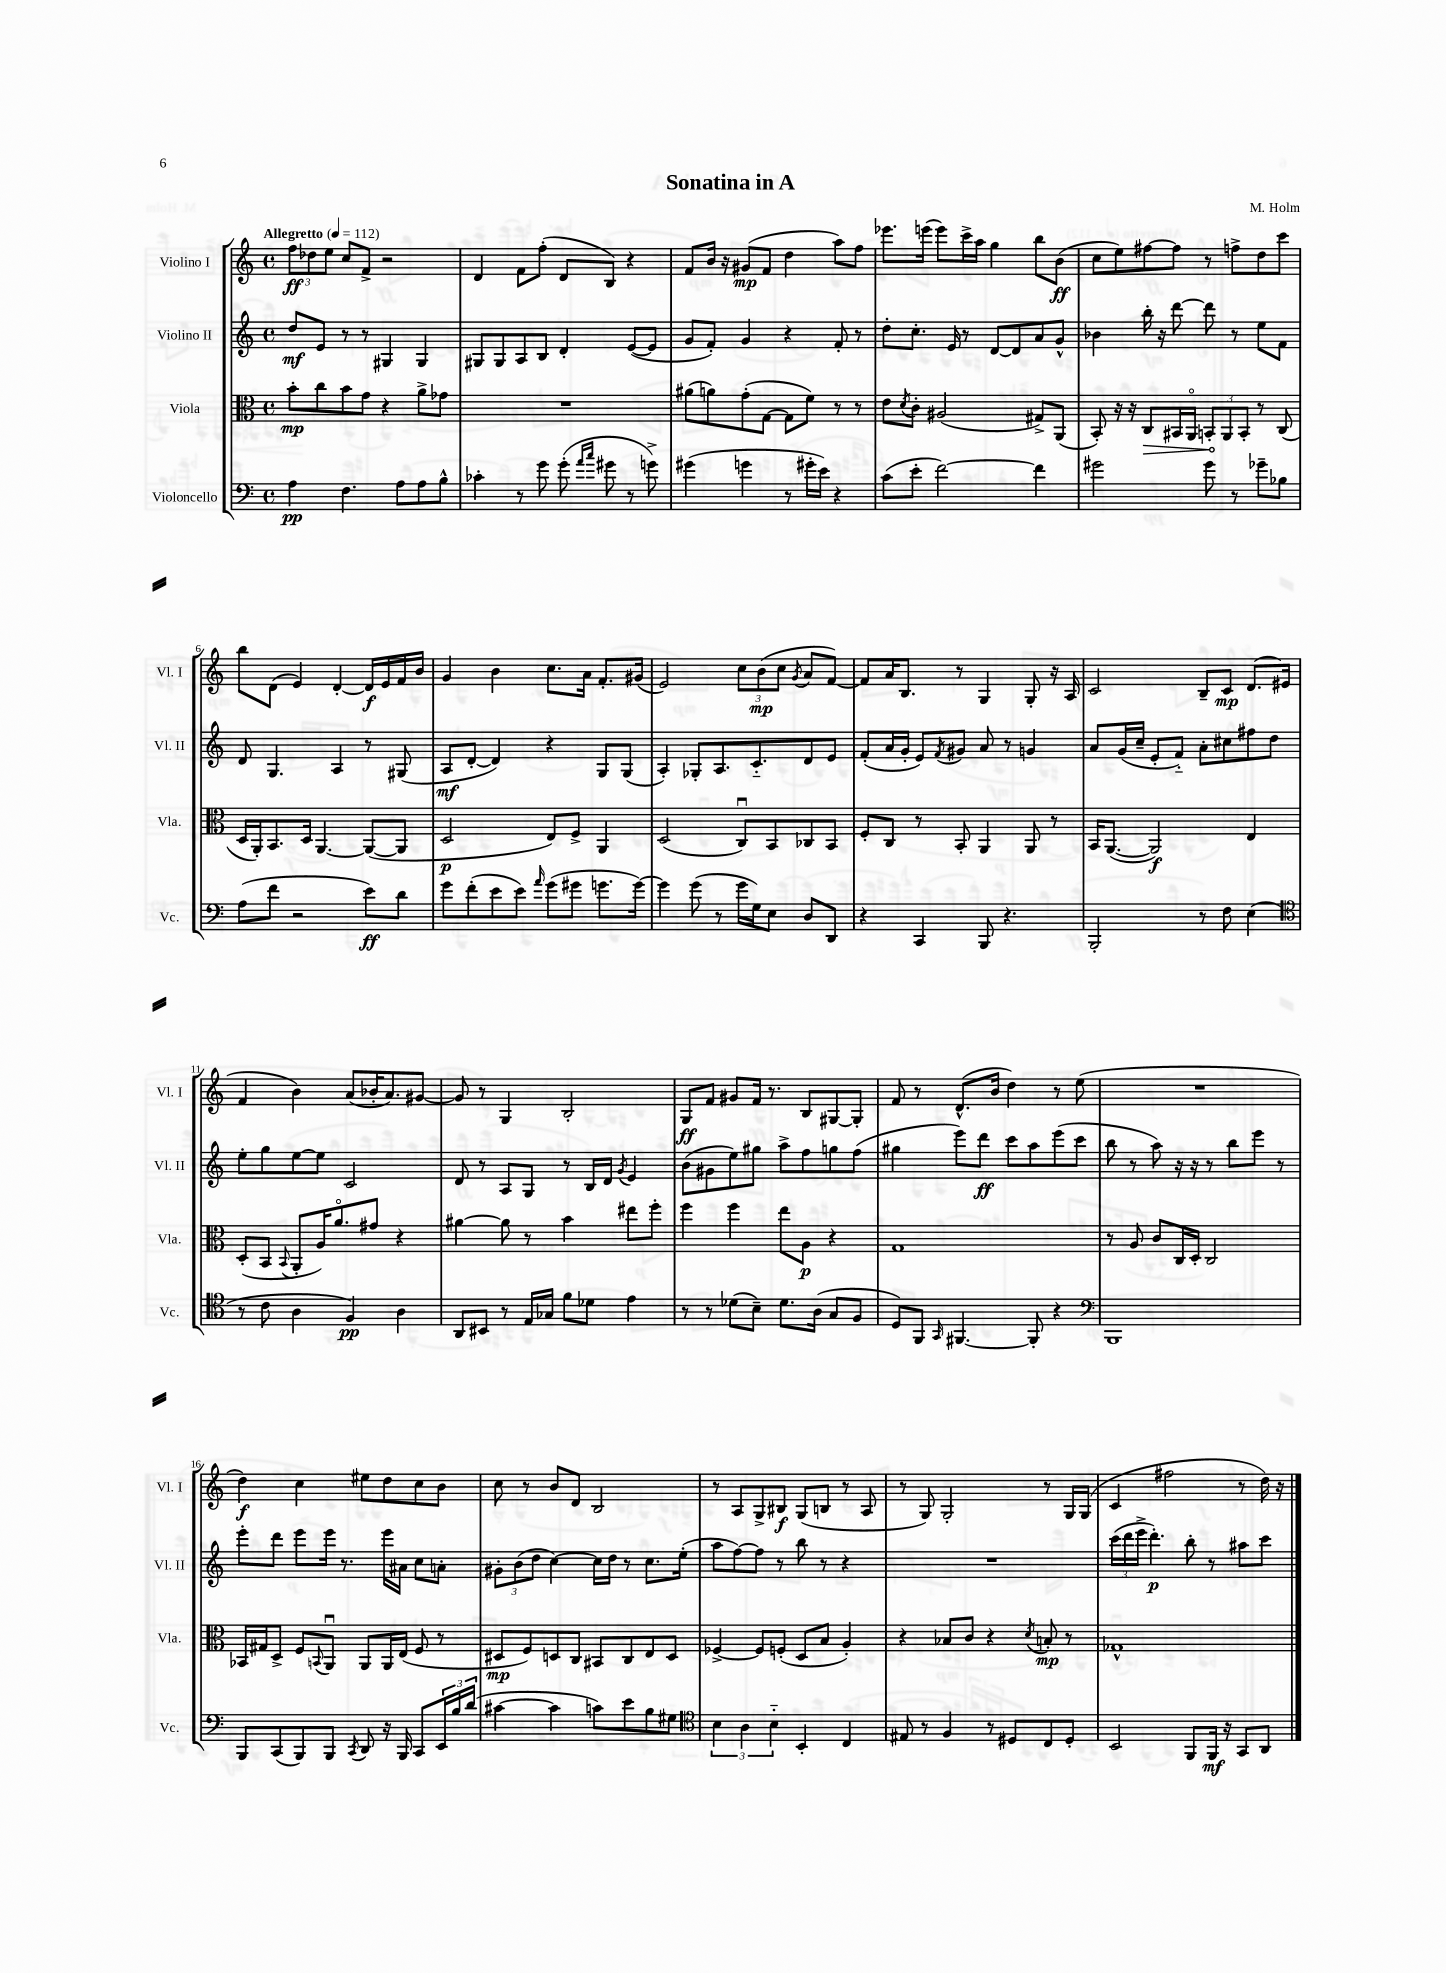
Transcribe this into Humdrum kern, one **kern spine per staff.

**kern	**dynam	**kern	**dynam	**kern	**dynam	**kern	**dynam
*part4	*part4	*part3	*part3	*part2	*part2	*part1	*part1
*staff4	*staff4	*staff3	*staff3	*staff2	*staff2	*staff1	*staff1
*I"Violoncello	*	*I"Viola	*	*I"Violino II	*	*I"Violino I	*
*I'Vc.	*	*I'Vla.	*	*I'Vl. II	*	*I'Vl. I	*
*clefF4	*	*clefC3	*	*clefG2	*	*clefG2	*
*k[]	*	*k[]	*	*k[]	*	*k[]	*
*M4/4	*	*M4/4	*	*M4/4	*	*M4/4	*
*met(c)	*	*met(c)	*	*met(c)	*	*met(c)	*
*MM112	*	*MM112	*	*MM112	*	*MM112	*
=1	=1	=1	=1	=1	=1	=1	=1
!	!	!	!	!	!	!LO:TX:a:B:t=Allegretto	!
4A\	pp	8b'\L	mp	8dd/L	mf	12ff\L	ff
.	.	.	.	.	.	12dd-X\	.
.	.	8cc\	.	8e/J	.	.	.
.	.	.	.	.	.	12ee\J	.
4.F\	.	8b\	.	8r	.	8cc/L	.
.	.	8g\J	.	8r	.	8f^/J	.
.	.	4r	.	4G#X/	.	2r	.
8A\L	.	.	.	.	.	.	.
8A\	.	8a^\L	.	4G#/	.	.	.
8B^^\J	.	8g-X\J	.	.	.	.	.
=2	=2	=2	=2	=2	=2	=2	=2
4c-X'\	.	1r	.	8G#X/L	.	4d/	.
.	.	.	.	8G#/	.	.	.
8r	.	.	.	8A/	.	8f\L	.
8g\	.	.	.	8B/J	.	(8ff'\J	.
(8g'\	.	.	.	4d'/	.	8d/L	.
16qqa/LL	.	.	.	.	.	.	.
16qqcc/JJ	.	.	.	.	.	.	.
8g#X\	.	.	.	.	.	8B/J)	.
8r	.	.	.	([8e/L	.	4r	.
8gn^\)	.	.	.	8e/J]	.	.	.
=3	=3	=3	=3	=3	=3	=3	=3
(4g#X\	.	(8a#X\L	.	8g/L	.	8f/L	.
.	.	8an\)	.	8f'/J)	.	16b/Jk	.
.	.	.	.	.	.	16r	.
4gn\	.	(8g'\	.	4g/	.	(8g#X/L	mp
.	.	[8G\J	.	.	.	8f/J	.
8r	.	8G\L]	.	4r	.	4dd\	.
16g#X'\LL	.	8f\J)	.	.	.	.	.
16e\JJ)	.	.	.	.	.	.	.
4r	.	8r	.	8f'/	.	8aa\L)	.
.	.	8r	.	8r	.	8ff\J	.
=4	=4	=4	=4	=4	=4	=4	=4
(8c\L	.	8e\L	.	8dd'\L	.	8.eee-X\L	.
.	.	8qd/	.	.	.	.	.
8e'\J	.	8c'\J	.	8.cc'\J	.	.	.
.	.	.	.	.	.	(16eeen\Jk	.
[2f\)	.	(2A#X/	.	.	.	8eee\L)	.
.	.	.	.	16e/	.	.	.
.	.	.	.	8r	.	16ccc^\L	.
.	.	.	.	.	.	16aa\JJ	.
.	.	.	.	[8d/L	.	4gg\	.
.	.	.	.	8d/]	.	.	.
4f\]	.	8G#X^/L)	.	8a/	.	8bb\L	.
.	.	(8AA/J	.	8g^^/J	.	(8b\J	ff
=5	=5	=5	=5	=5	=5	=5	=5
2g#X\	.	8BB'/)	.	4b-X\	.	8cc\L	.
.	.	16r	.	.	.	8ee\)	.
.	.	16r	.	.	.	.	.
!	!	!	!LO:HP:b	!	!	!	!
.	.	8C/L	>	16bb'\	.	[8ff#X\	.
.	.	.	.	16r	.	.	.
.	.	16BB#X/L	.	[8ddd\	.	8ff#\J]	.
.	.	16AA/JJ	.	.	.	.	.
8g#\	.	12BBn'/L	.	8ddd\]	.	8r	.
.	.	12AA/	]	.	.	.	.
8r	.	.	.	8r	.	8ffn^\L	.
.	.	12BB'/J	.	.	.	.	.
8g-X~\L	.	8r	.	8ee\L	.	8dd\	.
8B-X\J	.	(8C/	.	8f\J	.	8ccc\J	.
!!LO:LB:g=z
=6	=6	=6	=6	=6	=6	=6	=6
(8A\L	.	16D/LL	.	8d/	.	8bb\L	.
.	.	16AA'/J)	.	.	.	.	.
8f\J	.	8.BB/	.	4.G/	.	(8d\J	.
2r	.	.	.	.	.	4e/)	.
.	.	16D/Jk	.	.	.	.	.
.	.	[4.AA/	.	.	.	.	.
.	.	.	.	4A/	.	[4d'/	.
8e\L)	ff	(8AA/L_	.	8r	.	16d/LL]	f
.	.	.	.	.	.	16e/	.
8d\J	.	8AA/J]	.	(8G#X/	.	16f/	.
.	.	.	.	.	.	16b/JJ	.
=7	=7	=7	=7	=7	=7	=7	=7
8g\L	.	2D/	p	8A/L	mf	4g/	.
(8f'\	.	.	.	[8d'/J	.	.	.
8e\	.	.	.	4d/])	.	4b\	.
8e\J)	.	.	.	.	.	.	.
16qqa/	.	.	.	.	.	.	.
(8g\L	.	8E/L)	.	4r	.	8.cc\L	.
8g#X\J	.	8F^/J	.	.	.	.	.
.	.	.	.	.	.	16a\Jk	.
8.gn\L	.	4AA/	.	8G/L	.	8.f'/L	.
.	.	.	.	(8G/J	.	.	.
[16g\Jk)	.	.	.	.	.	(16g#X/Jk	.
=8	=8	=8	=8	=8	=8	=8	=8
4g\]	.	(2D/	.	4A'/)	.	2e/)	.
(8g\	.	.	.	8G-X'/L	.	.	.
8r	.	.	.	8.A/	.	.	.
16g\LL	.	8Cu/L)	.	.	.	12cc\L	.
16G\J)	.	.	.	8.c/	.	.	.
.	.	.	.	.	.	(12b\	mp
8E\J	.	8BB/	.	.	.	.	.
.	.	.	.	.	.	12cc\J	.
.	.	.	.	.	.	8qg/	.
8D/L	.	8C-X/	.	8d/	.	8a/L	.
8DD/J	.	8BB/J	.	8e/J	.	[8f/J)	.
=9	=9	=9	=9	=9	=9	=9	=9
4r	.	8F'/L	.	(8f'/L	.	8f/L]	.
.	.	8C/J	.	16a/L	.	16a/K	.
.	.	.	.	16g'/JJ	.	8.B/J	.
4CC/	.	8r	.	8e/L)	.	.	.
.	.	.	.	8qf/	.	.	.
.	.	8BB'/	.	8g#X/J	.	8r	.
8BBB/	.	4AA/	.	8a/	.	4G/	.
4.r	.	.	.	8r	.	.	.
.	.	8AA/	.	4gn/	.	8G'/	.
.	.	8r	.	.	.	16r	.
.	.	.	.	.	.	16A/	.
=10	=10	=10	=10	=10	=10	=10	=10
2BBB'/	.	16BB/KL	.	8a/L	.	2c/	.
.	.	([8.AA/J	.	.	.	.	.
.	.	.	.	(16g/L	.	.	.
.	.	.	.	16cc~/JJ	.	.	.
.	.	2AA/])	f	8e'/L	.	.	.
.	.	.	.	8f/J)	.	.	.
8r	.	.	.	8a'\L	.	8B~/L	.
8F\	.	.	.	8cc#X\	.	8c/J	mp
(4E\	.	4E/	.	8ff#X\	.	(8.d/L	.
.	.	.	.	8dd\J	.	.	.
.	.	.	.	.	.	16e#X/Jk	.
!!LO:LB:g=z
=11	=11	=11	=11	=11	=11	=11	=11
*clefC4	*	*	*	*	*	*	*
8r	.	(8D'/L	.	8ee'\L	.	4f/	.
8c\	.	8BB/J	.	8gg\	.	.	.
.	.	8qqBB/	.	.	.	.	.
4A\	.	8AA'/L	.	[8ee\	.	4b\)	.
.	.	16A/K)	.	8ee\J]	.	.	.
.	.	8.a/	.	.	.	.	.
4F/)	pp	.	.	2c/	.	(8a/L	.
.	.	8g#X/J	.	.	.	16b-X'/K	.
.	.	.	.	.	.	8.a/)	.
4A\	.	4r	.	.	.	.	.
.	.	.	.	.	.	[8g#X/J	.
=12	=12	=12	=12	=12	=12	=12	=12
8AA/L	.	[4a#X\	.	8d/	.	8g#/]	.
8BB#X/J	.	.	.	8r	.	8r	.
8r	.	8a#\]	.	8A/L	.	4G/	.
16E/LL	.	8r	.	8G/J	.	.	.
16G-X/JJ	.	.	.	.	.	.	.
8f\L	.	4b\	.	8r	.	2B'/	.
8d-X\J	.	.	.	16B/LL	.	.	.
.	.	.	.	16d/JJ	.	.	.
.	.	.	.	8qg/	.	.	.
4e\	.	8ee#X\L	.	4e/	.	.	.
.	.	8ff'\J	.	.	.	.	.
=13	=13	=13	=13	=13	=13	=13	=13
8r	.	4ff\	.	(8b\L	.	8G/L	ff
8r	.	.	.	8g#X\	.	8f/J	.
(8d-X\L	.	4ff\	.	8ee\)	.	8g#X/L	.
8B~\J)	.	.	.	8gg#X\J	.	16f/Jk	.
.	.	.	.	.	.	8.r	.
8.d-\L	.	8ee\L	.	8aa^\L	.	.	.
.	.	8A\J	p	8ff\	.	8B/L	.
(16A\Jk	.	.	.	.	.	.	.
8G/L	.	4r	.	8ggn\	.	[8G#X/	.
8F/J	.	.	.	(8ff\J	.	8G#'/J]	.
=14	=14	=14	=14	=14	=14	=14	=14
8D/L)	.	1G	.	4gg#X\	.	8f/	.
8FF/J	.	.	.	.	.	8r	.
16qqGG/	.	.	.	.	.	.	.
[4.FF#X/	.	.	.	8eee\L)	.	(8.d^^/L	.
.	.	.	.	8ddd\J	ff	.	.
.	.	.	.	.	.	16b/Jk	.
.	.	.	.	8ccc\L	.	4dd\)	.
8FF#'/]	.	.	.	8aa\	.	.	.
4r	.	.	.	(8eee\	.	8r	.
.	.	.	.	8ccc\J	.	(8ee\	.
=15	=15	=15	=15	=15	=15	=15	=15
*clefF4	*	*	*	*	*	*	*
1BBB	.	8r	.	8bb\	.	1r	.
.	.	8A/	.	8r	.	.	.
.	.	8c/L	.	8aa\)	.	.	.
.	.	16C/L	.	16r	.	.	.
.	.	16D'/JJ	.	16r	.	.	.
.	.	2C/	.	8r	.	.	.
.	.	.	.	8bb\L	.	.	.
.	.	.	.	8eee\J	.	.	.
.	.	.	.	8r	.	.	.
!!LO:LB:g=z
=16	=16	=16	=16	=16	=16	=16	=16
8BBB/L	.	16BB-X/LL	.	8eee'\L	.	4dd\)	f
.	.	16G#X/J	.	.	.	.	.
(8CC/	.	8D^/J	.	8ddd\J	.	.	.
8BBB/)	.	8F/L	.	8eee\L	.	4cc\	.
.	.	8qqBBn/	.	.	.	.	.
8BBB/J	.	8AAu/J	.	16eee\Jk	.	.	.
.	.	.	.	8.r	.	.	.
8qCC/	.	.	.	.	.	.	.
8DD/	.	8AA/L	.	.	.	8ee#X\L	.
16r	.	16AA/L	.	16eee\LL	.	8dd\	.
16BBB/	.	(16E/JJ	.	16a#X\JJ	.	.	.
8CC/L	.	8F/	.	8cc\L	.	8cc\	.
24EE/L	.	8r	.	8an'\J	.	8b\J	.
24B/	.	.	.	.	.	.	.
(24d/JJ	.	.	.	.	.	.	.
=17	=17	=17	=17	=17	=17	=17	=17
[4c#X\	.	8D#X/L	mp	12g#X'\L	.	8cc\	.
.	.	.	.	(12b\	.	.	.
.	.	8F/)	.	.	.	8r	.
.	.	.	.	12dd\J	.	.	.
4c#\]	.	8Dn/	.	[4cc\)	.	8b/L	.
.	.	8C/J	.	.	.	8d/J	.
8cn\L)	.	8BB#X/L	.	16cc\LL]	.	2B/	.
.	.	.	.	16dd\JJ	.	.	.
8e\	.	8C/	.	8r	.	.	.
8B\	.	8E/	.	8.cc\L	.	.	.
8G#X\J	.	8D/J	.	.	.	.	.
.	.	.	.	(16ee'\Jk	.	.	.
=18	=18	=18	=18	=18	=18	=18	=18
*clefC4	*	*	*	*	*	*	*
6B\	.	[4F-X^/	.	8aa\L	.	8r	.
.	.	.	.	[8ff\)	.	8A/L	.
6A\	.	.	.	.	.	.	.
.	.	8F-/L]	.	8ff\J]	.	8G^/	.
6B\	.	.	.	.	.	.	.
.	.	(8Fn'/J	.	8r	.	8B#X/J	f
4BB'/	.	8D/L	.	8bb\	.	(8G/L	.
.	.	8B/J	.	8r	.	8Bn/J	.
4C/	.	4A'/)	.	4r	.	8r	.
.	.	.	.	.	.	8A/	.
=19	=19	=19	=19	=19	=19	=19	=19
8E#X/	.	4r	.	1r	.	8r	.
8r	.	.	.	.	.	8G/)	.
4F/	.	8B-X/L	.	.	.	2G'/	.
.	.	8c/J	.	.	.	.	.
8r	.	4r	.	.	.	.	.
8D#X/L	.	.	.	.	.	.	.
.	.	8qd/	.	.	.	.	.
8C/	.	8Bn'/	mp	.	.	8r	.
8D#'/J	.	8r	.	.	.	16G/LL	.
.	.	.	.	.	.	(16G/JJ	.
=20	=20	=20	=20	=20	=20	=20	=20
2BB/	.	1G-X^^	.	(24ccc\LL	.	4c/	.
.	.	.	.	24ddd\	.	.	.
.	.	.	.	24eee^\JJ	.	.	.
.	.	.	.	4.ddd'\)	p	.	.
.	.	.	.	.	.	2ff#X\	.
8FF/L	.	.	.	8bb'\	.	.	.
16FF/Jk	mf	.	.	8r	.	.	.
16r	.	.	.	.	.	.	.
8GG/L	.	.	.	8aa#X\L	.	8r	.
8AA/J	.	.	.	8ccc\J	.	16dd\)	.
.	.	.	.	.	.	16r	.
==	==	==	==	==	==	==	==
*-	*-	*-	*-	*-	*-	*-	*-
